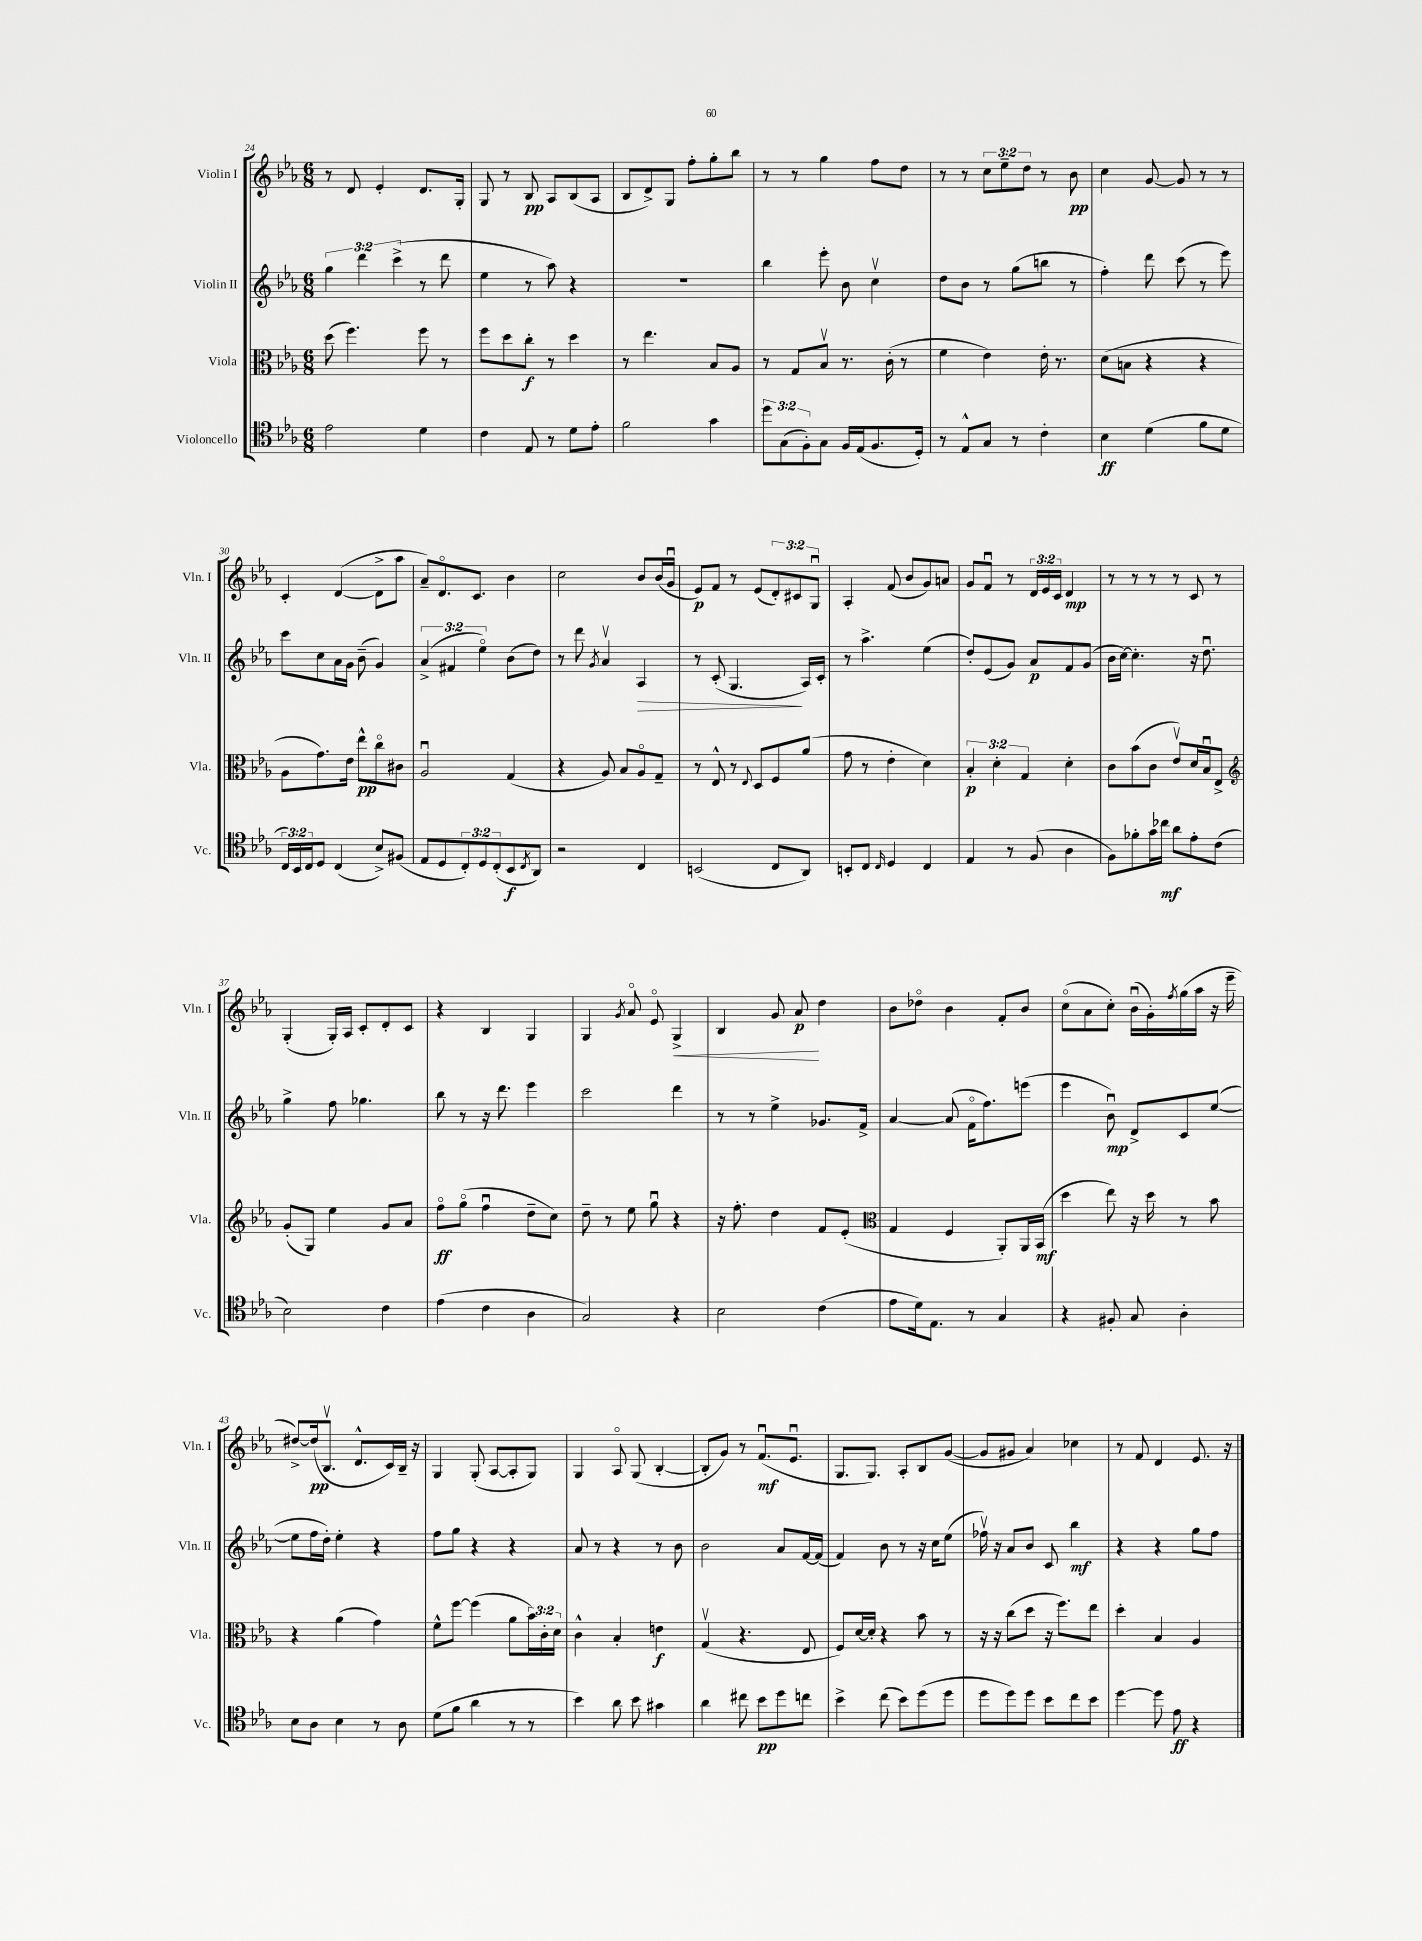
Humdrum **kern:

**kern	**kern	**kern	**kern
*staff4	*staff3	*staff2	*staff1
*clefC4	*clefC3	*clefG2	*clefG2
*k[b-e-a-]	*k[b-e-a-]	*k[b-e-a-]	*k[b-e-a-]
*M6/8	*M6/8	*M6/8	*M6/8
2e-\	(8dd\	6gg\	8r
.	4.ff\)	.	8d/
.	.	6ddd\	.
.	.	.	4e-'/
.	.	(6ccc^\	.
4d\	8ff\	8r	8.d/L
.	8r	8ddd\	.
.	.	.	16G'/Jk
=	=	=	=
4c\	8ff\L	4ee-\	8G/
.	8dd\	.	8r
8E-/	8cc'\J	8r	8B-/
8r	8r	8aa-\)	8A-/L
8d\L	4dd\	4r	(8B-/
8e-'\J	.	.	8A-/J
=	=	=	=
2f\	8r	2.r	8B-/L
.	4.ee-\	.	8d^/)
.	.	.	8G/J
.	.	.	8ff'\L
4g\	8B-/L	.	8gg'\
.	8A-/J	.	8bb-\J
=	=	=	=
12dd\L	8r	4bb-\	8r
(12G\	.	.	.
.	8G/L	.	8r
12F'\)	.	.	.
8G\J	8B-v/J	8eee-'\	4gg\
16F/LL	8.r	8b-\	.
(16E-/J	.	.	.
8.F/	.	4ccv\	8ff\L
.	(16c'\	.	.
.	8r	.	8dd\J
16D'/Jk)	.	.	.
=	=	=	=
8r	4f\	8dd\L	8r
8E-^^/L	.	8b-\J	8r
8G/J	4e-\)	8r	12cc\L
.	.	.	12ee-~\
8r	.	(8gg\L	.
.	.	.	12dd\J
4c'\	16e-'\	8bb\J	8r
.	8.r	.	.
.	.	8r	8b-\
=	=	=	=
4B-\	(8d\L	4ff'\)	4cc\
.	8B\J	.	.
(4d\	4r	8ddd\	[8g/
.	.	(8ccc\	8g/]
8f\L	4r	8r	8r
8d\J	.	8eee-\)	8r
=	=	=	=
24C/LL)	8A-\L	8ccc\L	4c'/
24BB-/	.	.	.
24C/J	.	.	.
8D/J	8.g\)	8cc\	.
(4C/	.	16a-\L	([4d/
.	16e-\Jk	16g\JJ	.
.	8ee-^^\L	(8b-~\	.
8B-^/L)	8cco\	4g/)	8d^\]L
(8F#/J	8c#\J	.	8aa-\J
=	=	=	=
8E-/L	2A-u/	(6a-^/	8a-~/L)
8D/	.	.	8.do/
.	.	6f#/	.
12C'/)	.	.	.
.	.	.	8.c/J
12D/	.	6ee-o\)	.
(12C'/	.	.	.
8BB-/	(4G/	(8b-\L	4b-\
8qC/	.	.	.
8AA-/J)	.	8dd\J)	.
=	=	=	=
2r	4r	8r	2cc\
.	.	8ddd\	.
.	.	8qg/	.
.	8A-/)	4a-v/	.
.	8B-/L	.	.
4C/	8A-o/	4A-/	8b-/L
.	8G~/J	.	(16b-/L
.	.	.	16gu/JJ
=	=	=	=
(2BB/	8r	8r	8e-/L)
.	8E-^^/	(8c'/	8f/J
.	8r	4.G/	8r
.	8qqE-/	.	.
.	8D/L	.	(8e-/L
8C/L	8F/	.	12d'/)
.	.	.	12c#/
8AA-/J)	(8a-/J	16A-/LL)	.
.	.	.	12Gu/J
.	.	16c'/JJ	.
=	=	=	=
8BB'/L	8g\	8r	4A-'/
8C/J	8r	4.aa-^\	.
16qqC/	.	.	.
4D/	4e-'\	.	(8f/
.	.	.	8b-/L
4C/	4d\)	(4ee-\	8g/)
.	.	.	8a/J
=	=	=	=
4E-/	6B-'/	8dd'/L)	8g/L
.	.	(8e-/	8fu/J
.	6d'\	.	.
8r	.	8g/J)	8r
.	6G/	.	.
(8F/	.	8a-/L	24d/LL
.	.	.	24e-/
.	.	.	24c/JJ
4A-\	4d'\	8f/	4d/
.	.	(8g/J	.
=	=	=	=
8F\L)	8c\L	16b-\LL	8r
.	.	[16cc\JJ)	.
8f-'\	(8b-\	4.cc'\]	8r
16g\L	8c\J	.	8r
16cc-\JJ	.	.	.
8a-\L	8e-v/L)	.	8r
8e-'\	16d/L	16r	8c/
.	16B-u/J	8.ddu\	.
(8c\J	8E-^/J	.	8r
=	=	=	=
*	*clefG2	*	*
2B-\)	(8g'/L	4gg^\	(4G'/
.	8G/J)	.	.
.	4ee-\	8ff\	16G'/LL)
.	.	.	16A-/JJ
.	.	4.gg-\	8c'/L
4c\	8g/L	.	8d'/
.	8a-/J	.	8c/J
=	=	=	=
(4e-\	8ffo\L	8bb-\	4r
.	(8ggo\J	8r	.
4c\	4ffu\	16r	4B-/
.	.	8.ddd\	.
4A-\	8dd~\L	4eee-\	4G/
.	8cc\J)	.	.
=	=	=	=
2G/)	8dd~\	2ccc\	4G/
.	8r	.	.
.	.	.	8qg/
.	8ee-\	.	8a-o/
.	8ggu\	.	8e-o/
4r	4r	4ddd\	4G^/
=	=	=	=
2B-\	16r	8r	4B-/
.	8.ff'\	.	.
.	.	8r	.
.	4dd\	4ee-^\	8g/
.	.	.	8a-/
(4c\	8f/L	8.g-/L	4dd\
.	(8e-'/J	.	.
.	.	16f^/Jk	.
=	=	=	=
*	*clefC3	*	*
8e-\L	4G/	[4a-/	8b-\L
16d\k)	.	.	8dd-o\J
8.E-\J	.	.	.
.	4F/	(8a-/]	4b-\
8r	.	16fo\LK	.
.	.	8.ff\)	.
4G/	8AA-'/L)	.	8f'/L
.	16AA-/L	(8eee\J	8b-/J
.	(16BB-/JJ	.	.
=	=	=	=
4r	4dd\	4eee-\	(8cco\L
.	.	.	8a-\
8F#'/	8ee-\)	8b-u\)	8cc'\J)
8G/	16r	8d^/L	(16b-u\LL
.	16dd\	.	16g'\)
.	.	.	8qff/
4A-'\	8r	8c/	(16gg\
.	.	.	16aa-\JJ
.	8b-\	([8ee-/J	16r
.	.	.	16eee-~\
=	=	=	=
8B-\L	4r	8ee-\]L	[8dd#^/L)
8A-\J	.	16ff\L	(16dd#/]k
.	.	16dd'\JJ)	8.B-v/J
4B-\	(4a-\	4ee-'\	.
.	.	.	8.d^^/L
8r	4g\)	4r	.
.	.	.	16c/L)
8A-\	.	.	16B-~/JJ
.	.	.	16r
=	=	=	=
(8d\L	8f^^\L	8ff\L	4G/
8f\J	[8ff\J	8gg\J	.
4a-\	(4ff\]	4r	(8G'/
.	.	.	[8A-/L
8r	8a-\L	4r	8A-'/]
8r	24b-\L)	.	8G/J)
.	24c'\	.	.
.	24d\JJ	.	.
=	=	=	=
4b-\)	4c^^\	8a-/	4G/
.	.	8r	.
8a-\	4B-'/	4r	8A-o/
8b-\	.	.	(8G/
4g#\	4e\	8r	[4B-'/
.	.	8b-\	.
=	=	=	=
4a-\	(4Gv/	2b-\	8B-'/]L
.	.	.	8g/J)
8cc#\	4.r	.	8r
8b-\L	.	.	(8.fu/L
8dd\	.	8a-/L	.
.	.	.	8.e-u/J
8cc\J	8E-/	[16f/L	.
.	.	(16f/]JJ	.
=	=	=	=
4b-^\	8F/L)	4f/)	8.G/L
.	[16d/L	.	.
.	16d'/]JJ	.	8.G/J)
(8cc\	4r	8b-\	.
8b-\L)	.	8r	8A-'/L
(8dd\	8b-\	16r	8B-/
.	.	16cc\LK	.
8dd\J	8r	(8ee-\J	([8g/J
=	=	=	=
8dd\L	16r	16ff-v\)	8g/]L
.	16r	16r	.
8dd\)	(8cc\L	8a-/L	8g#/J
8dd\J	8dd\J	8b-/J	4a-/)
8b-\L	16r	8c/	.
.	8.ff\L)	.	.
8cc\	.	4bb-\	4cc-\
8b-\J	8ee-\J	.	.
=	=	=	=
[4dd\	4dd'\	4r	8r
.	.	.	8f/
8dd\]	4B-/	4r	4d/
8e-\	.	.	.
4r	4A-/	8gg\L	8.e-/
.	.	8ff\J	.
.	.	.	16r
==	==	==	==
*-	*-	*-	*-
